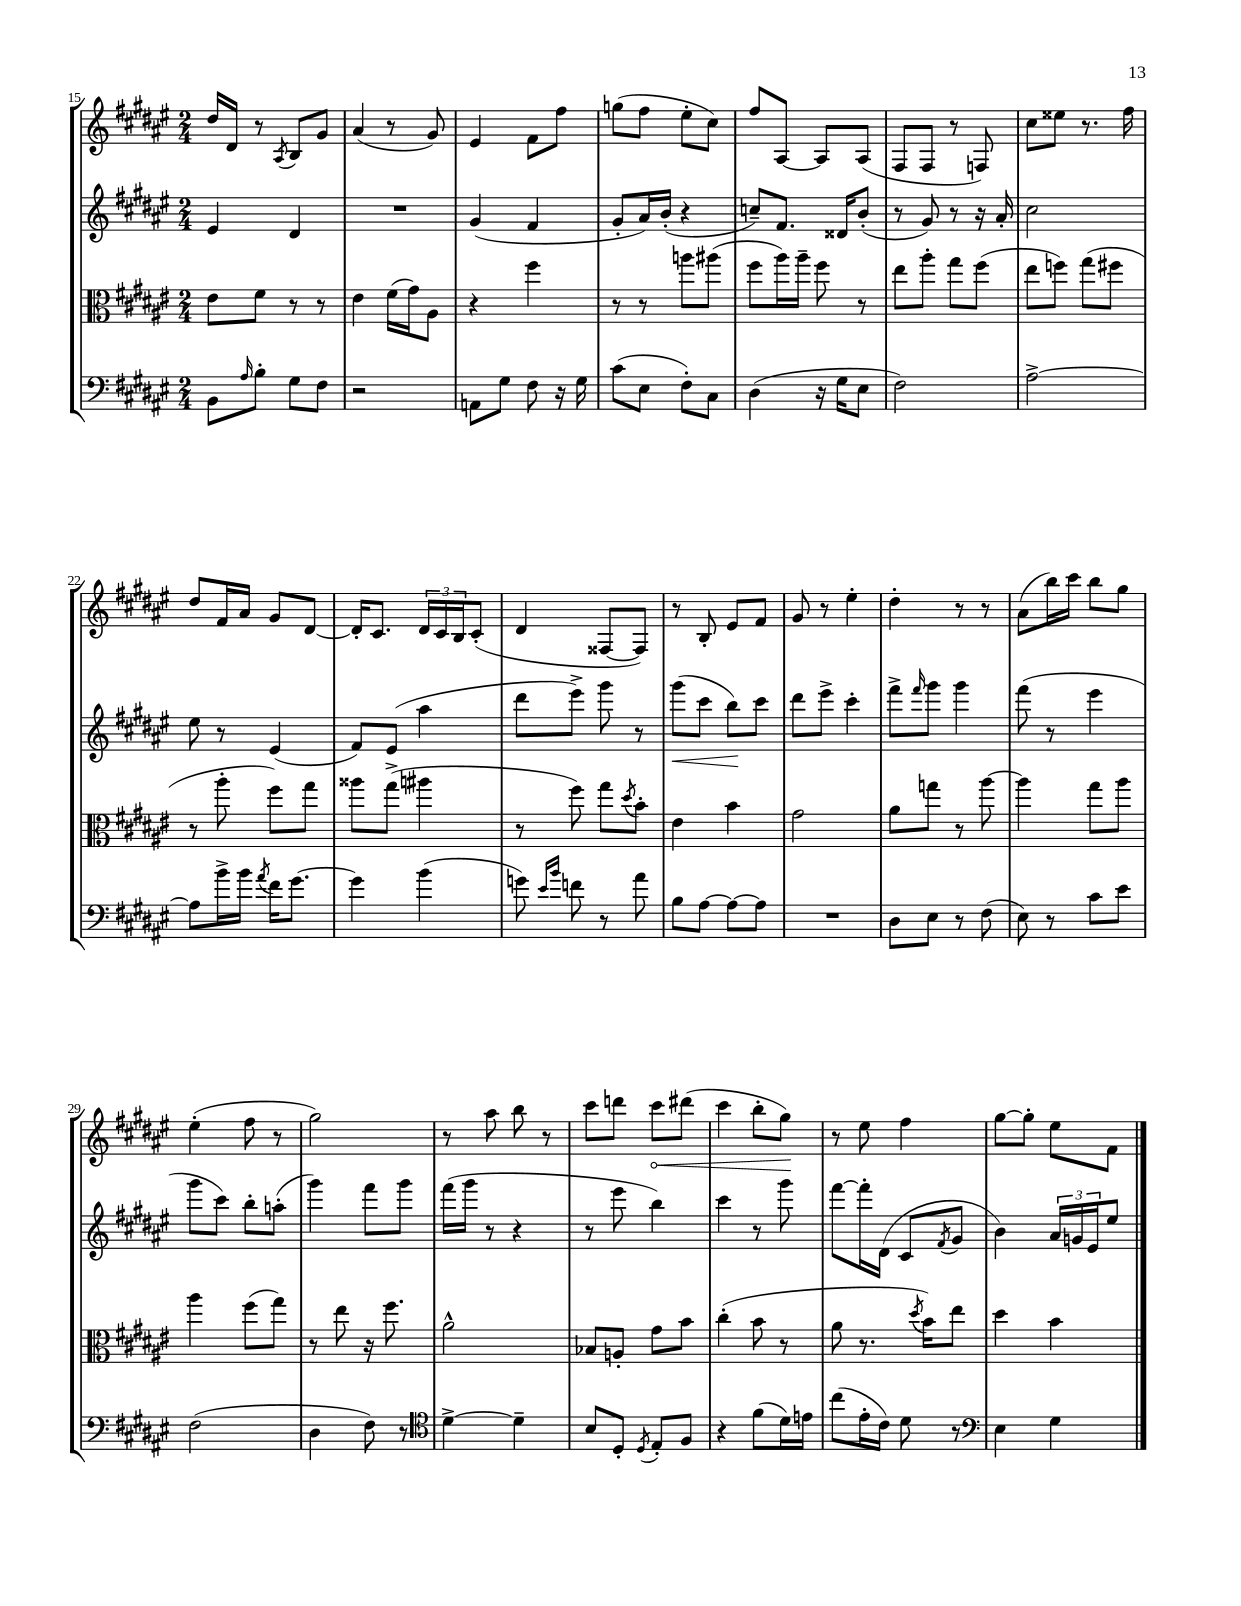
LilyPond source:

<<
\new StaffGroup <<
\new Staff = "s0" {
    \clef treble \key fis \major \numericTimeSignature \time 2/4
    dis''16 dis'16 r8 \acciaccatura { ais8 } b8 gis'8 |
    ais'4( r8 gis'8) |
    eis'4 fis'8 fis''8 |
    g''8( fis''8 eis''8-. cis''8) |
    fis''8 ais8~ ais8 ais8( |
    fis8 fis8 r8 f8) |
    cis''8 eisis''8 r8. fis''16 |
    dis''8 fis'16 ais'16 gis'8 dis'8~ |
    dis'16-. cis'8. \tuplet 3/2 { dis'16 cis'16 b16 } cis'8-.( |
    dis'4 fisis8~ fisis8) |
    r8 b8-. eis'8 fis'8 |
    gis'8 r8 eis''4-. |
    dis''4-. r8 r8 |
    ais'8( b''16) cis'''16 b''8 gis''8 |
    eis''4-.( fis''8 r8 |
    gis''2) |
    r8 ais''8 b''8 r8 |
    cis'''8 d'''8 \once \override Hairpin.circled-tip = ##t cis'''8\< dis'''8( |
    cis'''4 b''8-. gis''8\!) |
    r8 eis''8 fis''4 |
    gis''8~ gis''8-. eis''8 fis'8 \bar "|." |
}
\new Staff = "s1" {
    \clef treble \key fis \major \numericTimeSignature \time 2/4
    eis'4 dis'4 |
    R2 |
    gis'4( fis'4 |
    gis'8-. ais'16) b'16-.( r4 |
    c''8--) fis'8. disis'16 b'8-.( |
    r8 gis'8) r8 r16 ais'16-. |
    cis''2 |
    eis''8 r8 eis'4( |
    fis'8) eis'8( ais''4 |
    dis'''8 eis'''8->) gis'''8 r8 |
    gis'''8\<( cis'''8 b''8\!) cis'''8 |
    dis'''8 eis'''8-> cis'''4-. |
    fis'''8-> \grace { fis'''16 } gis'''8 gis'''4 |
    fis'''8( r8 eis'''4 |
    gis'''8 cis'''8) b''8-. a''8-.( |
    gis'''4) fis'''8 gis'''8 |
    fis'''16( gis'''16 r8 r4 |
    r8 eis'''8 b''4) |
    cis'''4 r8 gis'''8 |
    fis'''8~ fis'''16-. dis'16( cis'8 \acciaccatura { fis'8 } gis'8 |
    b'4) \tuplet 3/2 { ais'16 g'16 eis'16 } eis''8 \bar "|." |
}
\new Staff = "s2" {
    \clef alto \key fis \major \numericTimeSignature \time 2/4
    eis'8 fis'8 r8 r8 |
    eis'4 fis'16( gis'16) ais8 |
    r4 fis''4 |
    r8 r8 a''8 ais''8( |
    fis''8 ais''16) ais''16-- fis''8 r8 |
    eis''8 ais''8-. gis''8 fis''8( |
    eis''8 f''8) gis''8( fis''8 |
    r8 ais''8-. fis''8) gis''8 |
    aisis''8 gis''8->( ais''4 |
    r8 fis''8) gis''8 \acciaccatura { dis''8 } b'8-. |
    eis'4 b'4 |
    gis'2 |
    ais'8 g''8 r8 ais''8~ |
    ais''4 gis''8 ais''8 |
    ais''4 fis''8( gis''8) |
    r8 eis''8 r16 fis''8. |
    ais'2-^ |
    bes8 a8-. gis'8 b'8 |
    cis''4-.( b'8 r8 |
    ais'8 r8. \acciaccatura { dis''8 } b'16) eis''8 |
    dis''4 b'4 \bar "|." |
}
\new Staff = "s3" {
    \clef bass \key fis \major \numericTimeSignature \time 2/4
    b,8 \grace { ais16 } b8-. gis8 fis8 |
    r2 |
    a,8 gis8 fis8 r16 gis16 |
    cis'8( eis8 fis8-.) cis8 |
    dis4( r16 gis16 eis8 |
    fis2) |
    ais2~-> |
    ais8 b'16-> b'16 \acciaccatura { ais'8 } fis'16 gis'8.~ |
    gis'4 b'4( |
    g'8) \grace { eis'16 b'16 } f'8 r8 ais'8 |
    b8 ais8~ ais8~ ais8 |
    R2 |
    dis8 eis8 r8 fis8( |
    eis8) r8 cis'8 eis'8 |
    fis2( |
    dis4 fis8) r8 |
    \clef tenor dis'4~-> dis'4-- |
    b8 dis8-. \acciaccatura { dis8 } eis8-. fis8 |
    r4 fis'8( dis'16) e'16 |
    cis''8( eis'16-. cis'16) dis'8 r8 |
    \clef bass eis4 gis4 \bar "|." |
}
>>
>>
\layout { \context { \Score currentBarNumber = #15 } }
